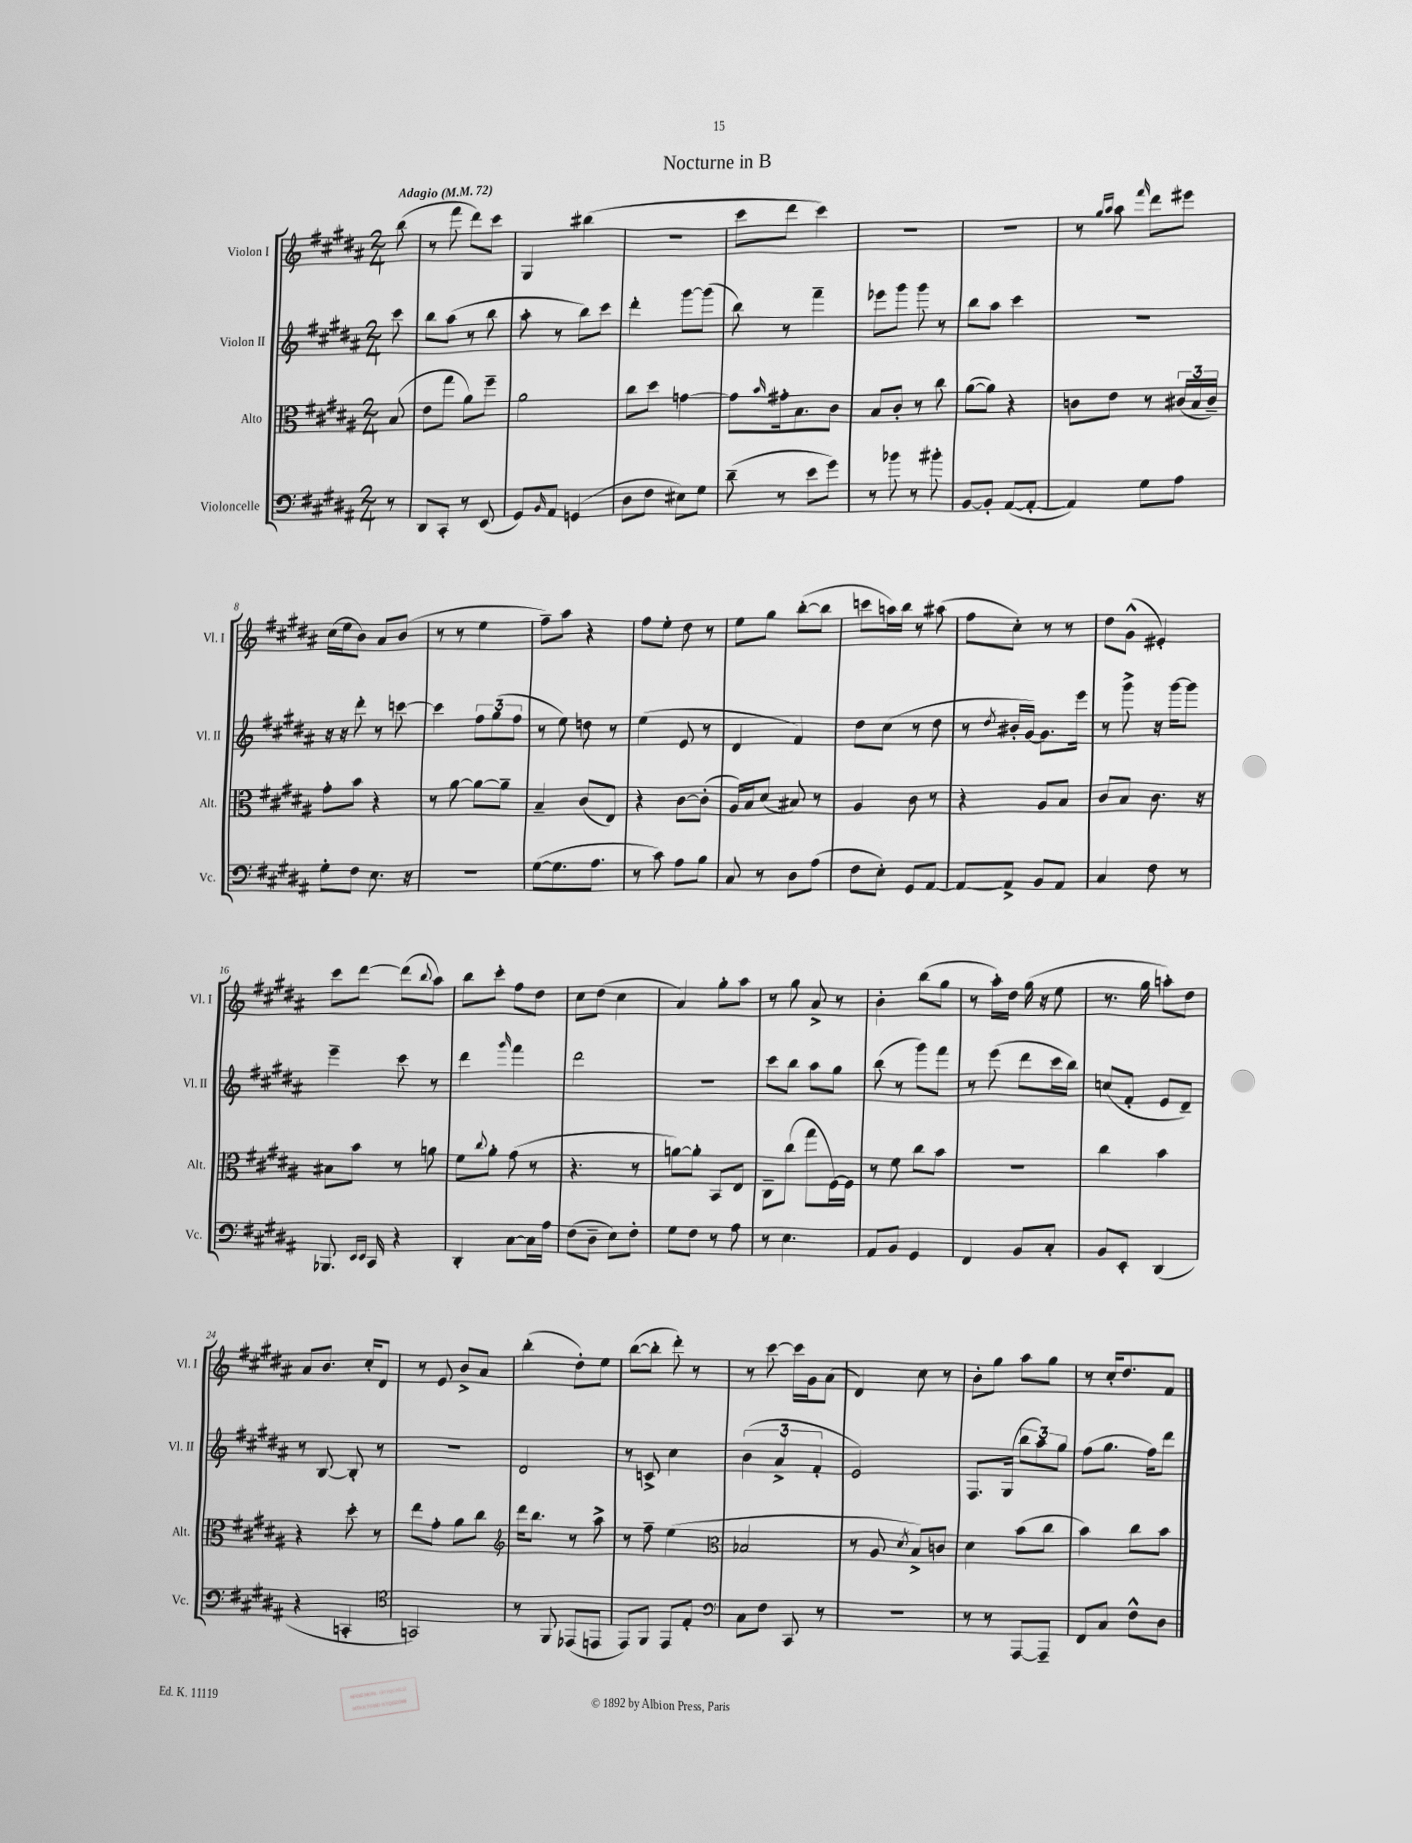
\header { title = "Nocturne in B" }
<<
\new StaffGroup <<
\new Staff = "s0" \with { instrumentName = "Violon I" shortInstrumentName = "Vl. I" } {
    \clef treble \key b \major \numericTimeSignature \time 2/4 \partial 8 \tempo "Adagio" 4 = 72
    b''8( |
    r8 fis'''8 dis'''8) cis'''8 |
    gis4 bis''4( |
    r2 |
    cis'''8 dis'''8 cis'''4) |
    R2 |
    r2 |
    r8 \grace { gis''16 ais''16 } ais''8 \grace { fis'''16 } dis'''8 eis'''8 |
    cis''16( e''16 b'8) ais'8 b'8( |
    r8 r8 e''4 |
    fis''8--) ais''8 r4 |
    fis''8 e''8-. dis''8 r8 |
    e''8 gis''8 b''8~-.( b''8 |
    c'''8 a''16) b''16 r8 ais''8( |
    fis''8 cis''8-.) r8 r8 |
    dis''8 gis'8-^( eis'4-.) |
    cis'''8 dis'''8~ dis'''8( \appoggiatura { b''8 } ais''8) |
    b''8 cis'''8-. fis''8 dis''8 |
    cis''8 dis''8( cis''4 |
    ais'4) gis''8-. ais''8 |
    r8 gis''8 ais'8-> r8 |
    b'4-. b''8( gis''8 |
    r8 ais''16-.) dis''16 gis''16( r16 e''8 |
    r8. gis''16 a''8-.) dis''8 |
    ais'8 b'8. cis''16-. dis'8 |
    r8 e'8 b'8-> ais'8 |
    b''4-.( dis''8-.) e''8 |
    b''8~( b''8-. dis'''8-.) r8 |
    r8 cis'''8~ cis'''16 gis'16 ais'8( |
    dis'4) cis''8 r8 |
    b'8-. gis''8 ais''8 gis''8 |
    r8 cis''16-. dis''8. fis'8 \bar "|." |
}
\new Staff = "s1" \with { instrumentName = "Violon II" shortInstrumentName = "Vl. II" } {
    \clef treble \key b \major \numericTimeSignature \time 2/4 \partial 8
    cis'''8 |
    b''8 ais''8( r8 b''8 |
    ais''8-. r8 b''8) cis'''8 |
    dis'''4-. gis'''8~ gis'''8( |
    b''8) r8 fis'''4-- |
    ees'''8 gis'''8 gis'''8 r8 |
    b''8 ais''8 cis'''4 |
    R2 |
    r16 r16 dis'''8-. r8 c'''8~ |
    c'''4 \tuplet 3/2 { fis''8 gis''8( fis''8 } |
    r8 e''8) d''8 r8 |
    e''4( e'8 r8 |
    dis'4 fis'4) |
    dis''8 cis''8( r8 dis''8 |
    r8 \acciaccatura { dis''8 } bis'16-. gis'16~) gis'8. e'''16 |
    r8 gis'''8-> r16 gis'''16~ gis'''8 |
    e'''4-- cis'''8 r8 |
    dis'''4 \grace { gis'''16 } fis'''4 |
    dis'''2 |
    r2 |
    cis'''8 b''8 ais''8 gis''8 |
    b''8( r8 gis'''8) fis'''8 |
    r8 e'''8( dis'''8 cis'''16 b''16) |
    c''8( fis'8-. e'8 dis'8--) |
    r8 b8~ b8-. r8 |
    r2 |
    dis'2 |
    r8 c'8-> cis''4 |
    \tuplet 3/2 { b'4( ais'4-> fis'4-. } |
    e'2) |
    fis8. gis16( \tuplet 3/2 { b''8 ais''8) gis''8 } |
    fis''8( gis''8. fis''16) dis'''8 \bar "|." |
}
\new Staff = "s2" \with { instrumentName = "Alto" shortInstrumentName = "Alt." } {
    \clef alto \key b \major \numericTimeSignature \time 2/4 \partial 8
    b8( |
    e'8 gis''8 ais'8) fis''8-- |
    ais'2 |
    cis''8 dis''8 g'4~ |
    g'8 \grace { b'16 } gis'16-. b8. cis'8 |
    b8 cis'8-. r8 cis''8 |
    ais'8~( ais'8) r4 |
    c'8 e'8 r8 \tuplet 3/2 { cis'16( b16 cis'16--) } |
    gis'8-. b'8 r4 |
    r8 ais'8~ ais'8~ ais'8-- |
    b4-- cis'8( e8) |
    r4 cis'8~ cis'8-.( |
    ais16) b16 dis'8( bis8) r8 |
    ais4 cis'8 r8 |
    r4 ais8 b8 |
    cis'8 b8 cis'8. r16 |
    bis8 b'8 r8 a'8 |
    fis'8 \appoggiatura { cis''8 } ais'8-. gis'8( r8 |
    r4. r8 |
    a'8~) a'8-. b,8 e8 |
    cis8-- cis''8( gis''8 fis16~) fis16 |
    r8 fis'8 cis''8 b'8 |
    R2 |
    cis''4 b'4 |
    r4 dis''8-. r8 |
    e''8 gis'8-. ais'8 cis''8 |
    \clef treble dis'''16 b''8. r8 ais''8-> |
    r8 fis''8-- e''4( |
    \clef alto bes2 |
    r8 ais8 \acciaccatura { dis'8 } b8->) c'8 |
    dis'4 b'8( cis''8 |
    b'4) cis''8 b'8 \bar "|." |
}
\new Staff = "s3" \with { instrumentName = "Violoncelle" shortInstrumentName = "Vc." } {
    \clef bass \key b \major \numericTimeSignature \time 2/4 \partial 8
    r8 |
    dis,8 cis,8-. r8 e,8( |
    gis,8) \grace { b,16 } ais,8 g,4( |
    dis8 fis8 eis8) gis8 |
    dis'8--( r8 e'8 gis'8) |
    r8 bes'8 r8 bis'8-. |
    b,8~ b,8-. ais,8~( ais,8~-. |
    ais,4) gis8 ais8 |
    gis8-. fis8 e8. r16 |
    r2 |
    gis8~( gis8. ais8. |
    r8 cis'8) ais8 b8 |
    cis8 r8 dis8 ais8( |
    fis8 e8-.) gis,8 ais,8~ |
    ais,8~ ais,8-> b,8 ais,8 |
    cis4 fis8 r8 |
    bes,,8. \grace { e,16 e,16 } cis,16 r4 |
    dis,4-. cis8~ cis16 ais16 |
    fis8( dis8-- e8) fis8-. |
    gis8 fis8 r8 ais8 |
    r8 e4. |
    ais,8 b,8 gis,4 |
    fis,4 b,8 cis8-. |
    b,8 e,8-. dis,4( |
    r4 c,4-. |
    \clef tenor g,2) |
    r8 fis,8 ees,8( e,8 |
    e,8) fis,8 e,8 e8-. |
    \clef bass cis8 fis8 cis,8 r8 |
    R2 |
    r8 r8 ais,,8~ ais,,8-- |
    fis,8 cis8 fis8-^ dis8 \bar "|." |
}
>>
>>
